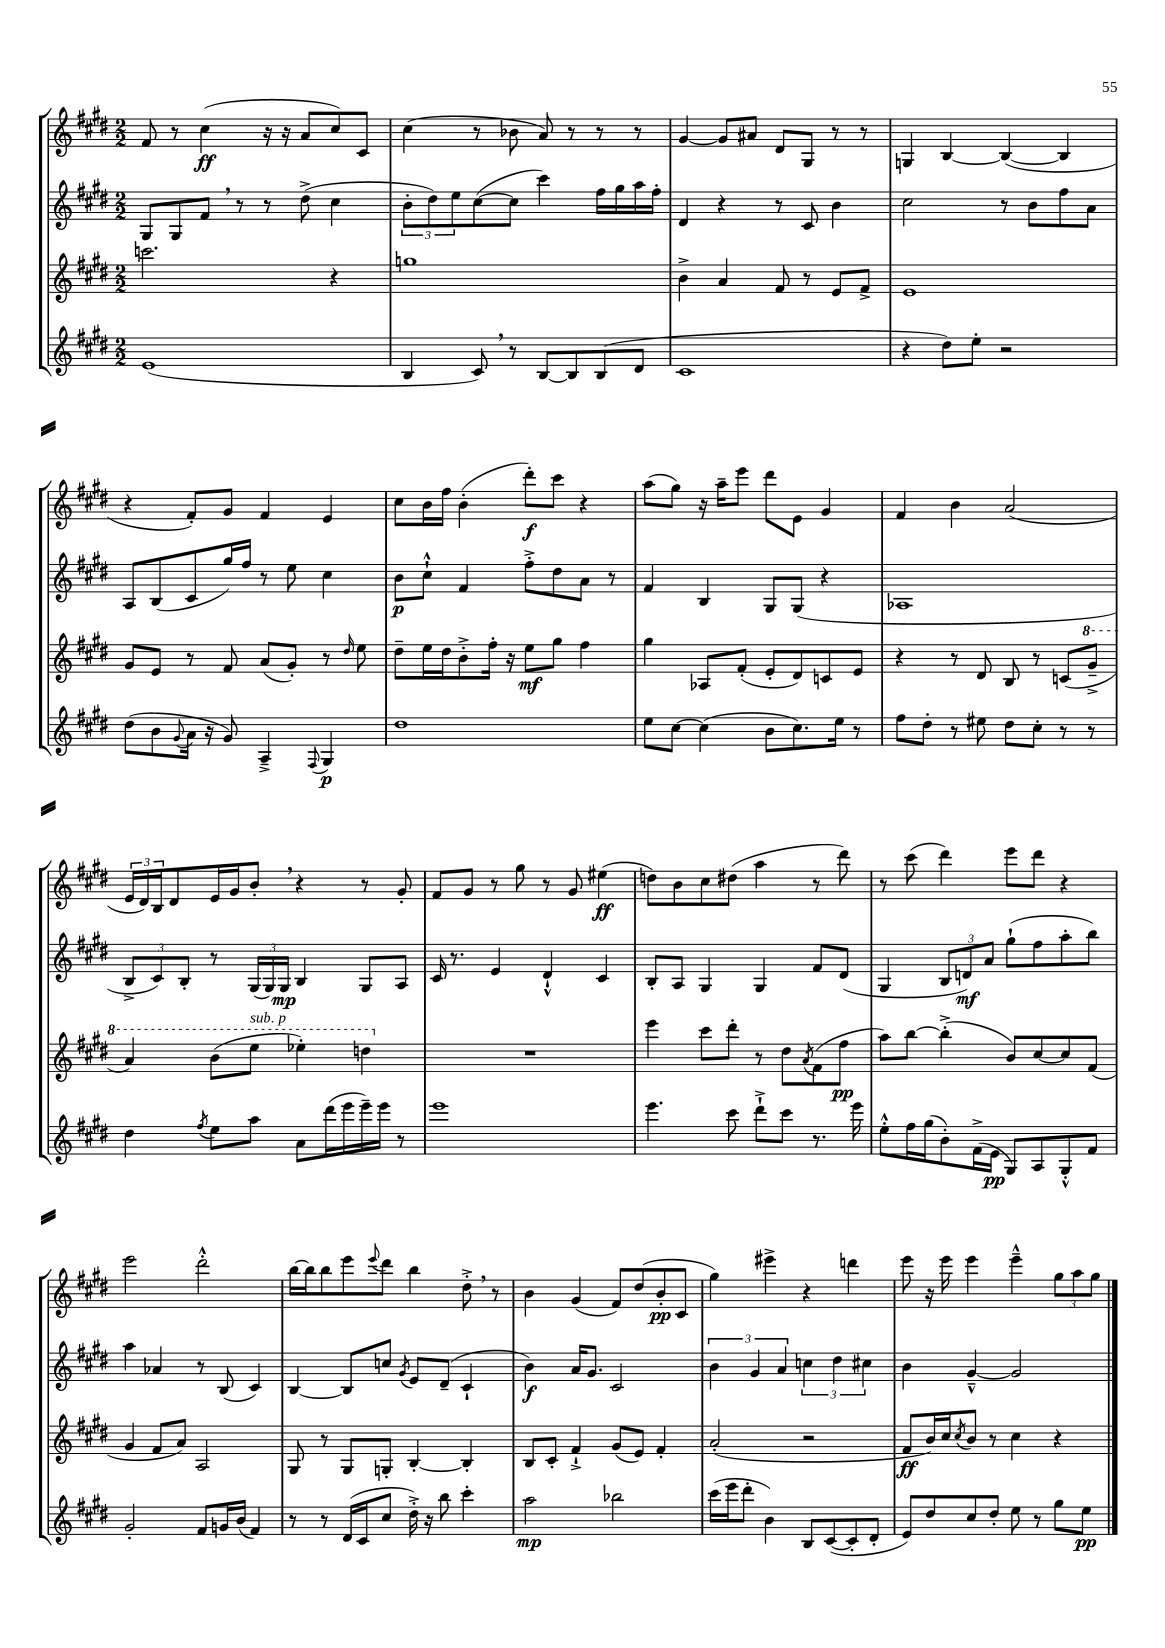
<<
\new StaffGroup <<
\new Staff = "s0" {
    \clef treble \key e \major \numericTimeSignature \time 2/2
    fis'8 r8 cis''4\ff( r16 r16 a'8 cis''8) cis'8 |
    cis''4( r8 bes'8 a'8) r8 r8 r8 |
    gis'4~ gis'8 ais'8 dis'8 gis8 r8 r8 |
    g4 b4~ b4~( b4 |
    r4 fis'8-.) gis'8 fis'4 e'4 |
    cis''8 b'16 fis''16 b'4-.( dis'''8-.\f) cis'''8 r4 |
    a''8( gis''8) r16 a''16-- e'''8 dis'''8 e'8 gis'4 |
    fis'4 b'4 a'2( |
    \tuplet 3/2 { e'16 dis'16) b16 } dis'8 e'16 gis'16 b'8-. \breathe r4 r8 gis'8-. |
    fis'8 gis'8 r8 gis''8 r8 gis'8 eis''4\ff( |
    d''8) b'8 cis''8 dis''8( a''4 r8 dis'''8) |
    r8 cis'''8( dis'''4) e'''8 dis'''8 r4 |
    e'''2 dis'''2-.-^ |
    b''16~ b''16 b''8 e'''8 \appoggiatura { e'''8 } dis'''8 b''4 dis''8-.-> \breathe r8 |
    b'4 gis'4( fis'8) dis''8( b'8-.\pp cis'8 |
    gis''4) eis'''4-> r4 d'''4 |
    e'''8 r16 e'''16 e'''4 e'''4---^ \tuplet 3/2 { gis''8 a''8 gis''8 } \bar "|." |
}
\new Staff = "s1" {
    \clef treble \key e \major \numericTimeSignature \time 2/2
    gis8 gis8 fis'8 \breathe r8 r8 dis''8->( cis''4 |
    \tuplet 3/2 { b'8-. dis''8) e''8 } cis''8~( cis''8 cis'''4) fis''16 gis''16 a''16 fis''16-. |
    dis'4 r4 r8 cis'8 b'4 |
    cis''2 r8 b'8 fis''8 a'8 |
    a8 b8( cis'8 gis''16) fis''16 r8 e''8 cis''4 |
    b'8\p cis''8-!-^ fis'4 fis''8-.-> dis''8 a'8 r8 |
    fis'4 b4 gis8 gis8( r4 |
    aes1 |
    \tuplet 3/2 { b8-> cis'8) b8-. } r8 \tuplet 3/2 { gis16( gis16) gis16\mp } b4 gis8 a8 |
    cis'16 r8. e'4 dis'4-!-^ cis'4 |
    b8-. a8 gis4 gis4 fis'8 dis'8( |
    gis4 \tuplet 3/2 { b8 d'8\mf) a'8 } gis''8-!( fis''8 a''8-. b''8) |
    a''4 aes'4 r8 b8( cis'4) |
    b4~ b8 c''8 \acciaccatura { gis'8 } e'8 dis'8--( cis'4-! |
    b'4\f) a'16 gis'8. cis'2 |
    \tuplet 3/2 { b'4 gis'4 a'4 } \tuplet 3/2 { c''4 dis''4 cis''4 } |
    b'4 gis'4~---^ gis'2 \bar "|." |
}
\new Staff = "s2" {
    \clef treble \key e \major \numericTimeSignature \time 2/2
    c'''2. r4 |
    g''1 |
    b'4-> a'4 fis'8 r8 e'8 fis'8-> |
    e'1 |
    gis'8 e'8 r8 fis'8 a'8( gis'8-.) r8 \grace { dis''16 } e''8 |
    dis''8-- e''16 dis''16 b'8-.-> fis''16-. r16 e''8\mf gis''8 fis''4 |
    gis''4 aes8 fis'8-.( e'8-. dis'8) c'8 e'8 |
    r4 r8 dis'8 b8 r8 c'8( \ottava #1 gis''8---> |
    a''4) b''8( e'''8^\markup { \italic "sub. p" } ees'''4-.) d'''4 \ottava #0 |
    R1 |
    e'''4 cis'''8 dis'''8-. r8 dis''8 \acciaccatura { a'8 } fis'8( fis''8\pp |
    a''8) b''8~ b''4-.->( b'8) cis''8~ cis''8 fis'8( |
    gis'4 fis'8 a'8) a2 |
    gis8 r8 gis8 g8-. b4~-. b4-. |
    b8 cis'8-. fis'4-!-> gis'8( e'8) fis'4-. |
    a'2-.( r2 |
    fis'8\ff b'16) cis''16 \acciaccatura { cis''8 } b'8 r8 cis''4 r4 \bar "|." |
}
\new Staff = "s3" {
    \clef treble \key e \major \numericTimeSignature \time 2/2
    e'1( |
    b4 cis'8) \breathe r8 b8~ b8 b8( dis'8 |
    cis'1 |
    r4 dis''8) e''8-. r2 |
    dis''8( b'8 \appoggiatura { gis'8 } a'16 r16 gis'8) a4---> \appoggiatura { fis8 } gis4\p |
    dis''1 |
    e''8 cis''8~ cis''4( b'8 cis''8.) e''16 r8 |
    fis''8 dis''8-. r8 eis''8 dis''8 cis''8-. r8 r8 |
    dis''4 \acciaccatura { fis''8 } e''8 a''8 a'8 dis'''16( e'''16 e'''16--) e'''16 r8 |
    e'''1 |
    e'''4. cis'''8 dis'''8-!-> cis'''8 r8. e'''16 |
    e''8-.-^ fis''16 gis''16( b'8-.) fis'16->( e'16\pp gis8) a8 gis8-.-^ fis'8 |
    gis'2-. fis'8 g'16 b'16( fis'4) |
    r8 r8 dis'16( cis'16 cis''8 dis''16-.->) r16 b''8 cis'''4-. |
    a''2\mp bes''2 |
    cis'''16( e'''16 dis'''8-. b'4) b8 cis'8~( cis'8-. dis'8-. |
    e'8) dis''8 cis''8 dis''8-. e''8 r8 gis''8 e''8\pp \bar "|." |
}
>>
>>
\layout { \context { \Score \remove "Bar_number_engraver" } }
